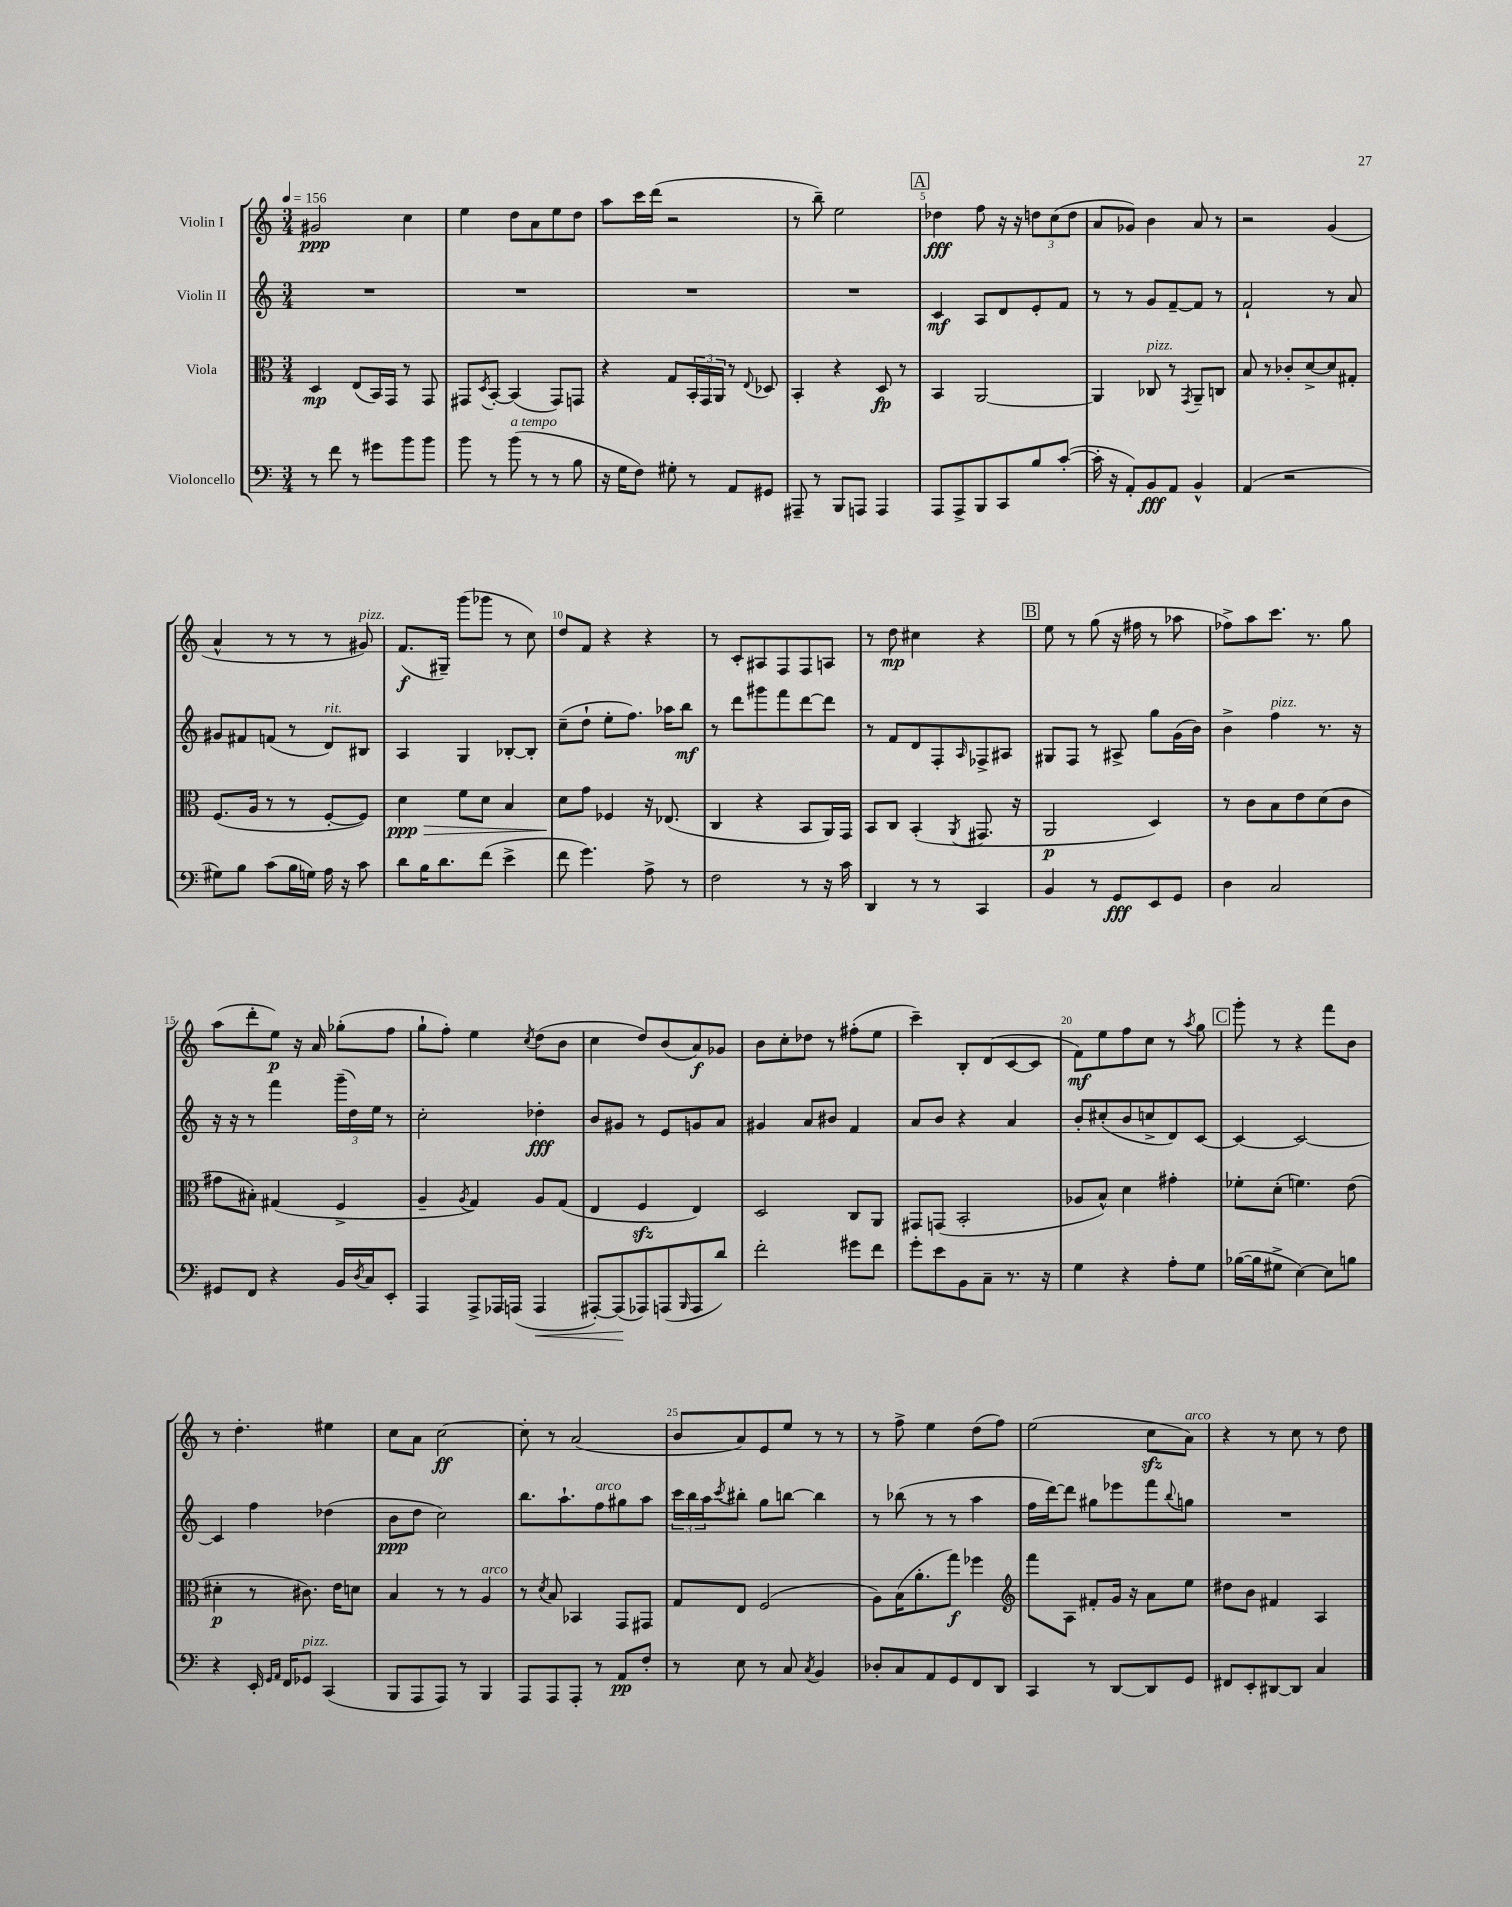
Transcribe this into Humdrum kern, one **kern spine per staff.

**kern	**dynam	**kern	**dynam	**kern	**dynam	**kern	**dynam
*part4	*part4	*part3	*part3	*part2	*part2	*part1	*part1
*staff4	*staff4	*staff3	*staff3	*staff2	*staff2	*staff1	*staff1
*I"Violoncello	*	*I"Viola	*	*I"Violin II	*	*I"Violin I	*
*clefF4	*	*clefC3	*	*clefG2	*	*clefG2	*
*k[]	*	*k[]	*	*k[]	*	*k[]	*
*M3/4	*	*M3/4	*	*M3/4	*	*M3/4	*
*MM156	*	*MM156	*	*MM156	*	*MM156	*
=1	=1	=1	=1	=1	=1	=1	=1
8r	.	4D/	mp	2.r	.	2g#X/	ppp
8f\	.	.	.	.	.	.	.
8r	.	(8E/L	.	.	.	.	.
8g#X\L	.	16BB/L)	.	.	.	.	.
.	.	16GG/JJ	.	.	.	.	.
8b\	.	8r	.	.	.	4cc\	.
8b\J	.	8GG/	.	.	.	.	.
=2	=2	=2	=2	=2	=2	=2	=2
8b\	.	8GG#X/L	.	2.r	.	4ee\	.
.	.	8qD/	.	.	.	.	.
8r	.	[8BB'/J	.	.	.	.	.
!LO:TX:a:i:t=a tempo	!	!	!	!	!	!	!
(8b\	.	(4BB/]	.	.	.	8dd\L	.
8r	.	.	.	.	.	8a\	.
8r	.	8GG#/L)	.	.	.	8ee\	.
8B\	.	8GGn/J	.	.	.	8dd\J	.
=3	=3	=3	=3	=3	=3	=3	=3
16r	.	4r	.	2.r	.	8aa\L	.
16G\KL	.	.	.	.	.	.	.
8F\J)	.	.	.	.	.	16ccc\L	.
.	.	.	.	.	.	(16ddd\JJ	.
8G#X'\	.	8G/L	.	.	.	2r	.
8r	.	24BB'/L	.	.	.	.	.
.	.	24GG/	.	.	.	.	.
.	.	24AA/JJ	.	.	.	.	.
8AA/L	.	8r	.	.	.	.	.
.	.	8qqE/	.	.	.	.	.
8GG#X/J	.	8D-X/	.	.	.	.	.
=4	=4	=4	=4	=4	=4	=4	=4
8AAA#X~/	.	4BB'/	.	2.r	.	8r	.
8r	.	.	.	.	.	8bb~\)	.
8BBB/L	.	4r	.	.	.	2ee\	.
8AAAn/J	.	.	.	.	.	.	.
4AAA/	.	8D/	fp	.	.	.	.
.	.	8r	.	.	.	.	.
!!LO:REH:place=s1:t=A
=5	=5	=5	=5	=5	=5	=5	=5
8AAA/L	.	4BB/	.	4c/	mf	4dd-X\	fff
8AAA^/	.	.	.	.	.	.	.
8BBB/	.	[2AA/	.	8A/L	.	8ff\	.
8CC/	.	.	.	8d/	.	16r	.
.	.	.	.	.	.	16r	.
8B/	.	.	.	8e'/	.	12ddn\L	.
.	.	.	.	.	.	(12cc\	.
([8c'/J	.	.	.	8f/J	.	.	.
.	.	.	.	.	.	12dd\J	.
=6	=6	=6	=6	=6	=6	=6	=6
16c'\]	.	4AA/]	.	8r	.	8a/L	.
16r	.	.	.	.	.	.	.
8AA'/L)	.	.	.	8r	.	8g-X/J)	.
!	!	!LO:TX:a:i:t=pizz.	!	!	!	!	!
8BB/	fff	8C-X/	.	8g/L	.	4b\	.
8AA/J	.	8r	.	[8f~/	.	.	.
.	.	8qGG/	.	.	.	.	.
4BB^^/	.	8AA~/L	.	8f/J]	.	8a/	.
.	.	8Cn/J	.	8r	.	8r	.
=7	=7	=7	=7	=7	=7	=7	=7
(4AA/	.	8B/	.	2f`/	.	2r	.
.	.	8r	.	.	.	.	.
2r	.	8c-X'/L	.	.	.	.	.
.	.	[8d^/	.	.	.	.	.
.	.	8d/]	.	8r	.	(4g/	.
.	.	8G#X'/J	.	8a/	.	.	.
!!LO:LB:g=z
=8	=8	=8	=8	=8	=8	=8	=8
8G#X\L)	.	(8.F/L	.	8g#X/L	.	4a^^/	.
8B\J	.	.	.	8f#X/	.	.	.
.	.	16A/Jk	.	.	.	.	.
(8c\L	.	8r	.	(8fn/J	.	8r	.
16B\L	.	8r	.	8r	.	8r	.
16Gn\JJ)	.	.	.	.	.	.	.
!	!	!	!	!LO:TX:a:i:t=rit.	!	!	!
16A\	.	[8F'/L	.	8d/L)	.	8r	.
16r	.	.	.	.	.	.	.
!	!	!	!	!	!	!LO:TX:a:i:t=pizz.	!
8c\	.	8F/J])	.	8B#X/J	.	8g#X/)	.
=9	=9	=9	=9	=9	=9	=9	=9
!	!	!	!LO:HP:b	!	!	!	!
8d\L	.	4d\	> ppp	4A/	.	(8.f/L	f
16B\K	.	.	.	.	.	.	.
8.d\	.	.	.	.	.	16G#X~/Jk)	.
.	.	8f\L	.	4G/	.	(8ggg\L	.
(8f\J	.	8d\J	.	.	.	8ggg-X\J	.
4e^\	.	4B/	.	[8B-X'/L	.	8r	.
.	.	.	.	8B-'/J]	.	8cc\)	.
=10	=10	=10	=10	=10	=10	=10	=10
8f\	.	8d\L	.	(8cc~\L	.	8dd/L	.
4.g\)	.	8g\J	]	8dd`\J	.	8f/J	.
.	.	4F-X/	.	8ee'\L	.	4r	.
.	.	.	.	8.ff\J)	.	.	.
8A^\	.	16r	.	.	.	4r	.
.	.	(8.E-X/	.	16aa-X\KL	.	.	.
8r	.	.	.	8bb\J	mf	.	.
=11	=11	=11	=11	=11	=11	=11	=11
2F\	.	4C/	.	8r	.	8r	.
.	.	.	.	8ddd\L	.	8c'/L	.
.	.	4r	.	8ggg#X\	.	8A#X/	.
.	.	.	.	8fff\	.	8F/	.
8r	.	8BB/L	.	[8ddd\	.	8F/	.
16r	.	16AA/L)	.	8ddd\J]	.	8An/J	.
16c\	.	16GG/JJ	.	.	.	.	.
=12	=12	=12	=12	=12	=12	=12	=12
4DD/	.	8BB/L	.	8r	.	8r	.
.	.	8C/J	.	8f/L	.	8dd\	mp
8r	.	(4BB'/	.	8d/	.	4cc#X\	.
8r	.	.	.	8F'/	.	.	.
.	.	8qAA/	.	16qqA/	.	.	.
4CC/	.	8.GG#X/	.	8F-X^/	.	4r	.
.	.	.	.	8A#X/J	.	.	.
.	.	16r	.	.	.	.	.
!!LO:REH:place=s1:t=B
=13	=13	=13	=13	=13	=13	=13	=13
4BB/	.	2AA/	p	8G#X/L	.	8ee\	.
.	.	.	.	8F/J	.	8r	.
8r	.	.	.	8r	.	(8gg\	.
8GG/L	fff	.	.	8A#X^/	.	16r	.
.	.	.	.	.	.	16ff#X\	.
8EE/	.	4D/)	.	8gg\L	.	8r	.
8GG/J	.	.	.	(16g\L	.	8aa-X\	.
.	.	.	.	16b\JJ)	.	.	.
=14	=14	=14	=14	=14	=14	=14	=14
4D\	.	8r	.	4b^\	.	8ff-X^\L)	.
.	.	8c\L	.	.	.	8aa\	.
!	!	!	!	!LO:TX:a:i:t=pizz.	!	!	!
2C/	.	8B\	.	4ff\	.	8.ccc\J	.
.	.	8e\	.	.	.	.	.
.	.	.	.	.	.	8.r	.
.	.	(8d\	.	8.r	.	.	.
.	.	8c\J	.	.	.	8gg\	.
.	.	.	.	16r	.	.	.
!!LO:LB:g=z
=15	=15	=15	=15	=15	=15	=15	=15
8GG#X/L	.	8g#X\L	.	16r	.	(8aa\L	.
.	.	.	.	16r	.	.	.
8FF/J	.	8B#X'\J)	.	8r	.	8ddd'\	.
4r	.	(4G#X/	.	4fff\	.	8ee\J)	p
.	.	.	.	.	.	16r	.
.	.	.	.	.	.	16a/	.
16BB/LL	.	4F^/	.	(24ggg~\LL	.	(8gg-X'\L	.
.	.	.	.	24dd\)	.	.	.
8qD/	.	.	.	.	.	.	.
16C/J	.	.	.	.	.	.	.
.	.	.	.	24ee\JJ	.	.	.
8EE'/J	.	.	.	8r	.	8ff\J	.
=16	=16	=16	=16	=16	=16	=16	=16
4AAA/	.	4A~/	.	2cc'\	.	8gg`\L	.
.	.	.	.	.	.	8ff'\J)	.
.	.	8qA/	.	.	.	.	.
8AAA^/L	.	4G/)	.	.	.	4ee\	.
16AAA-X/L	.	.	.	.	.	.	.
(16AAAn/JJ	.	.	.	.	.	.	.
.	.	.	.	.	.	8qcc/	.
!	!LO:HP:b	!	!	!	!	!	!
4AAA/	<	8A/L	.	4dd-X'\	fff	(8dd\L	.
.	.	(8G/J	.	.	.	8b\J	.
=17	=17	=17	=17	=17	=17	=17	=17
[8AAA#X'/L)	.	4E/	.	8b/L	.	4cc\	.
(8AAA#/]	.	.	.	8g#X/J	.	.	.
8AAA-X/)	[	4Fzz/	.	8r	.	8dd/L)	.
(8AAAn/	.	.	.	8e/L	.	(8b/	.
16qqBBB/	.	.	.	.	.	.	.
8AAA/	.	4E/)	.	8gn/	.	8a/)	f
8d/J)	.	.	.	8a/J	.	8g-X/J	.
=18	=18	=18	=18	=18	=18	=18	=18
2f'\	.	2D/	.	4g#X/	.	8b\L	.
.	.	.	.	.	.	8cc'\	.
.	.	.	.	8a/L	.	8dd-X\J	.
.	.	.	.	8b#X/J	.	8r	.
8g#X\L	.	8C/L	.	4f/	.	(8ff#X'\L	.
8f\J	.	8AA/J	.	.	.	8ee\J	.
=19	=19	=19	=19	=19	=19	=19	=19
8g'\L	.	8GG#X/L	.	8a/L	.	4ccc~\)	.
8e\	.	(8GGn/J	.	8b/J	.	.	.
8BB\	.	2BB'/	.	4r	.	8B'/L	.
8C~\J	.	.	.	.	.	(8d/	.
8.r	.	.	.	4a/	.	[8c/	.
.	.	.	.	.	.	8c/J]	.
16r	.	.	.	.	.	.	.
=20	=20	=20	=20	=20	=20	=20	=20
4G\	.	8A-X/L	.	8b'/L	.	8f\L)	mf
.	.	8B^^/J)	.	(8cc#X'/	.	8ee\	.
4r	.	4d\	.	8b/	.	8ff\	.
.	.	.	.	8ccn^/	.	8cc\J	.
8A'\L	.	4g#X'\	.	8d/)	.	8r	.
.	.	.	.	.	.	8qaa/	.
8G\J	.	.	.	[8c/J	.	8gg\	.
!!LO:REH:place=s1:t=C
=21	=21	=21	=21	=21	=21	=21	=21
([16B-X\LL	.	8f-X'\L	.	4c/_	.	8ggg'\	.
16B-\J]	.	.	.	.	.	.	.
8G#X^\J	.	(8d'\J	.	.	.	8r	.
[4E\)	.	4.fn\)	.	2c/_	.	4r	.
8E\L]	.	.	.	.	.	8fff\L	.
8Bn\J	.	(8e\	.	.	.	8b\J	.
!!LO:LB:g=z
=22	=22	=22	=22	=22	=22	=22	=22
4r	.	4d#X'\	p	4c/]	.	8r	.
.	.	.	.	.	.	4.dd'\	.
16EE'/	.	8r	.	4ff\	.	.	.
16qqGG/LL	.	.	.	.	.	.	.
16qqAA/JJ	.	.	.	.	.	.	.
16FF/KL	.	.	.	.	.	.	.
!LO:TX:a:i:t=pizz.	!	!	!	!	!	!	!
8GG-X/J	.	8.c#X\)	.	.	.	.	.
(4CC/	.	.	.	(4dd-X\	.	4ee#X\	.
.	.	16e\KL	.	.	.	.	.
.	.	8dn\J	.	.	.	.	.
=23	=23	=23	=23	=23	=23	=23	=23
8BBB/L	.	4B/	.	8b\L	ppp	8cc\L	.
8AAA/	.	.	.	8dd\J	.	8a\J	.
8AAA/J)	.	8r	.	2cc\)	.	[2cc\	ff
8r	.	8r	.	.	.	.	.
!	!	!LO:TX:a:i:t=arco	!	!	!	!	!
4BBB/	.	4A/	.	.	.	.	.
=24	=24	=24	=24	=24	=24	=24	=24
8AAA/L	.	8r	.	8.bb\L	.	8cc'\]	.
.	.	8qd/	.	.	.	.	.
8AAA/	.	8B/	.	.	.	8r	.
.	.	.	.	8.aa`\	.	.	.
8AAA'/J	.	4BB-X/	.	.	.	(2a/	.
!	!	!	!	!LO:TX:a:i:t=arco	!	!	!
8r	.	.	.	8ff\	.	.	.
8AA/L	pp	8GG/L	.	8gg#X\	.	.	.
8F'/J	.	8GG#X/J	.	8aa\J	.	.	.
=25	=25	=25	=25	=25	=25	=25	=25
8r	.	8G/L	.	24ccc\LL	.	8b/L	.
.	.	.	.	24bb\	.	.	.
.	.	.	.	24aa\J	.	.	.
.	.	.	.	8qccc/	.	.	.
8E\	.	8E/J	.	8bb#X'\J	.	8a/)	.
8r	.	(2F/	.	8gg\L	.	8e/	.
8C/	.	.	.	[8bbn\J	.	8ee/J	.
8qC/	.	.	.	.	.	.	.
4BB/	.	.	.	4bb\]	.	8r	.
.	.	.	.	.	.	8r	.
=26	=26	=26	=26	=26	=26	=26	=26
8D-X'/L	.	8A\L)	.	8r	.	8r	.
8C/	.	(16B\K	.	(8bb-X\	.	8ff^\	.
.	.	8.a'\	.	.	.	.	.
8AA/	.	.	.	8r	.	4ee\	.
8GG/	.	8gg\J)	f	8r	.	.	.
8FF/	.	4ff-X\	.	4aa\	.	(8dd\L	.
8DD/J	.	.	.	.	.	8ff\J)	.
=27	=27	=27	=27	=27	=27	=27	=27
*	*	*clefG2	*	*	*	*	*
4CC/	.	8fff\L	.	16ff\LL	.	(2ee\	.
.	.	.	.	[16ddd\J)	.	.	.
.	.	8A\J	.	8ddd\J]	.	.	.
8r	.	8f#X'/L	.	8gg#X\L	.	.	.
[8DD/L	.	16g/Jk	.	8eee-X\	.	.	.
.	.	16r	.	.	.	.	.
8DD/]	.	8a\L	.	8fff\	.	8cczz\L	.
.	.	.	.	8qqbb/	.	.	.
!	!	!	!	!	!	!LO:TX:a:i:t=arco	!
8GG/J	.	8ee\J	.	8ggn\J	.	8a\J)	.
=28	=28	=28	=28	=28	=28	=28	=28
8FF#X/L	.	8dd#X\L	.	2.r	.	4r	.
8EE'/	.	8b\J	.	.	.	.	.
[8DD#X/	.	4f#X/	.	.	.	8r	.
8DD#/J]	.	.	.	.	.	8cc\	.
4C/	.	4A/	.	.	.	8r	.
.	.	.	.	.	.	8dd\	.
==	==	==	==	==	==	==	==
*-	*-	*-	*-	*-	*-	*-	*-
